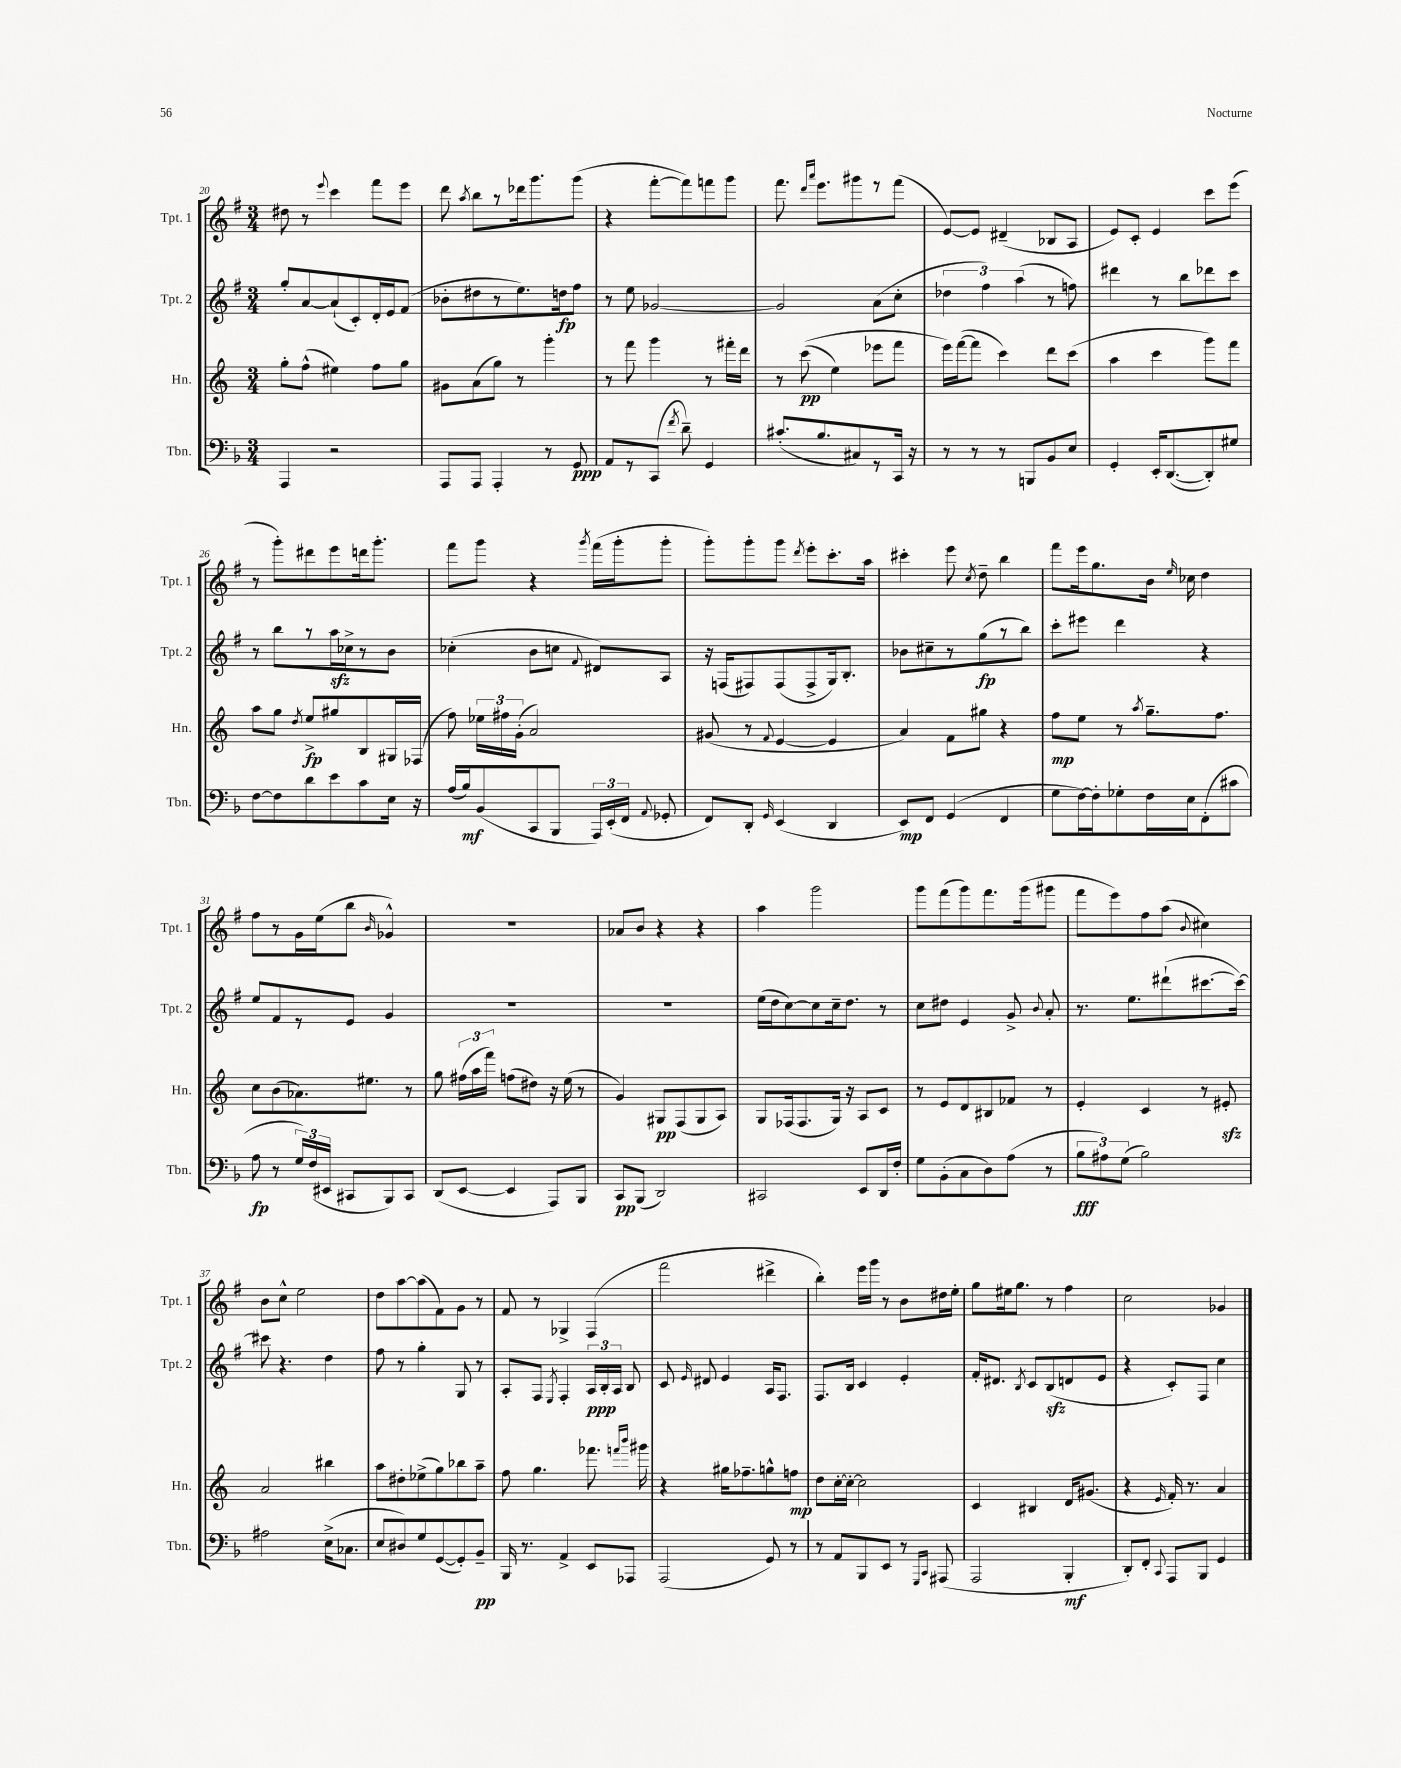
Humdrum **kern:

**kern	**kern	**kern	**kern
*staff4	*staff3	*staff2	*staff1
*clefF4	*clefG2	*clefG2	*clefG2
*k[b-]	*k[]	*k[f#]	*k[f#]
*M3/4	*M3/4	*M3/4	*M3/4
4AAA	8gg'	8gg'	8dd#
.	(8ff^^	[8a	8r
.	.	.	8qqeee
2r	4ee#)	(8a`]	4ccc
.	.	8c')	.
.	8ff	16d'	8fff#
.	.	16e	.
.	8gg	(8f#	8eee
=	=	=	=
8AAA	8g#	8b-'	8ddd
.	.	.	8qaa
8AAA	(8a	8dd#	8bb
4AAA'	8gg)	8r	8r
.	8r	8.ee)	16ddd-
.	.	.	8.ggg
8r	4ggg'	.	.
.	.	16dd	.
8GG	.	8ff#	(8ggg
=	=	=	=
8AA	8r	8r	4r
8r	8fff	8ee	.
(8CC	4ggg	[2g-	[8fff#'
8qf	.	.	.
8d~)	.	.	8fff#])
4GG	8r	.	8fff
.	16fff#'	.	8ggg
.	16ddd	.	.
=	=	=	=
(8.c#'	8r	2g-]	8.fff#
.	&((8ccc	.	.
.	.	.	16qqddd
.	.	.	16qqaaa
8.B-	.	.	8.eee
.	4ee)	.	.
8C#)	.	.	8ggg#
8r	8eee-	(8a	8r
16CC	8fff	8cc'	(8fff#
16r	.	.	.
=	=	=	=
8r	16eee&)	6dd-	[8e)
.	([16fff	.	.
8r	8fff]	.	8e]
.	.	6ff#)	.
8r	4ccc)	.	(4d#~
.	.	(6aa	.
8BBB	.	.	.
8BB-	8ddd	8r	8B-
8E	(8ccc	8ff)	8A
=	=	=	=
4GG'	4aa	4ddd#	8e)
.	.	.	8c'
16EE'	4ccc	8r	4e
([8.DD	.	.	.
.	.	8bb	.
8DD'])	8ggg)	8ddd-	8ccc
8G#	8fff	8ccc	(8eee
=	=	=	=
[8F	8aa	8r	8r
8F]	8gg	8bb	8ggg')
.	8qdd	.	.
8d	8ee^	8r	8ddd#
8e	8gg#	16aa	8eee
.	.	16cc-^	.
8c	8B	8r	16ddd
.	.	.	8.ggg'
16E	16G#	8b	.
16r	(16F-	.	.
=	=	=	=
(16A	8ff)	(4cc-'	8fff#
16B-)	.	.	.
(8BB-	24ee-	.	8ggg
.	24ff#	.	.
.	(24g'	.	.
8CC	2a)	8b	4r
8BBB-	.	8cc	.
.	.	8qqf#	8qggg
24AAA)	.	8d#)	(16fff#
(24EE'	.	.	.
.	.	.	16ggg'
24FF	.	.	.
8qqAA	.	.	.
8GG-'	.	8A	8ggg'
=	=	=	=
8FF)	(8g#	16r	8ggg')
.	.	(16F	.
8DD'	8r	8F#)	8ggg'
16qqGG	8qqf	.	.
(4EE	[4e	(8F#	8ggg
.	.	.	8qddd
.	.	8F#^	8eee'
4DD	4e]	16G)	8.ccc'
.	.	8.B'	.
.	.	.	16aa
=	=	=	=
8EE)	4a)	8b-	4ccc#'
8FF	.	8cc#~	.
(4GG	8f	8r	8eee
.	.	.	8qcc
.	8gg#	(8gg	8dd~
4FF	4r	8r	4bb
.	.	8bb)	.
=	=	=	=
8G	8ff	8ccc'	8fff#
[16F)	8ee	8eee#	16eee
16F']	.	.	8.gg
8G-'	8r	4ddd	.
.	8qaa	.	.
16F	8.gg~	.	16b
.	.	.	16qqee
16E	.	.	16cc-
(8FF'	.	4r	4dd
.	8.ff	.	.
8c#	.	.	.
=	=	=	=
8A	8cc	8ee	8ff#
8r	(8b	8f#	8r
24G)	8.a-)	8r	16g
(24F	.	.	.
.	.	.	(16ee
24EE#	.	.	.
8CC#	.	8e	8bb
.	8.ee#	.	.
.	.	.	16qqb
8BBB-)	.	4g	4g-^^)
8CC#	8r	.	.
=	=	=	=
(8DD	8gg	2.r	2.r
[8EE	(24ff#	.	.
.	24aa	.	.
.	24fff)	.	.
4EE]	(8ff	.	.
.	8dd#)	.	.
8AAA)	16r	.	.
.	(16ee	.	.
8BBB-	8r	.	.
=	=	=	=
8CC	4g)	2.r	8a-
(8BBB-	.	.	8b
2DD)	8G#	.	4r
.	(8F	.	.
.	8G#	.	4r
.	8A)	.	.
=	=	=	=
2CC#	8G	(16ee	4aa
.	.	16dd	.
.	(16F-	[8cc)	.
.	8.F-	.	.
.	.	8cc]	2ggg
.	16G)	16cc~	.
.	16r	8.dd	.
8EE	8A	.	.
16DD	8c	8r	.
16F'	.	.	.
=	=	=	=
8G	8r	8cc	8ggg
(8BB-'	8e	8dd#	(8fff#
8C	8d	4e	8ggg)
8D)	8B#	.	8.fff#
(8A	8f-	8g^	.
.	.	.	(16ggg
.	.	8qqb	.
8r	8r	8a'	8ggg#
=	=	=	=
12B-	4e'	8.r	8fff#
12A#)	.	.	.
.	.	.	8eee)
(12G	.	.	.
.	.	8.ee	.
2B-)	4c	.	8ff#
.	.	(8ddd#`	(8aa
.	.	.	8qqb
.	8r	[8.ccc#	4cc#)
.	8e#'	.	.
.	.	16ccc#_)	.
=	=	=	=
2A#	2a	8ccc#]	8b
.	.	4.r	8cc^^
.	.	.	2ee
(16E^	4bb#	4dd	.
8.C-	.	.	.
=	=	=	=
8E	8aa	8ff#	8dd
8D#)	8dd#'	8r	[8aa
8G	(8ee-^	4gg'	(8aa]
([8GG	8gg)	.	8f#)
8GG'])	8bb-	8G	8g
8BB-~	8aa~	8r	8r
=	=	=	=
16BBB-	8ff	8A'	8f#
8.r	.	.	.
.	4.gg	8F#	8r
.	.	8qE	.
4AA^	.	4F#'	4G-^
8EE	8.fff-	24A	(4F#
.	.	24B'	.
.	.	24A	.
8AAA-	.	8B	.
.	16qqfff	.	.
.	16qqbbb	.	.
.	16ggg#	.	.
=	=	=	=
(2AAA	4r	8c	2fff#
.	.	16qqe	.
.	.	8d#	.
.	16gg#	4e	.
.	8.ff-~	.	.
8GG)	8gg^^	16A	4ddd#^
.	.	8.F#	.
8r	8ff	.	.
=	=	=	=
8r	8dd	8.F#	4bb')
8AA	[16cc'	.	.
.	16cc'_	16B	.
8BBB-	2cc]	4c	16eee
.	.	.	16ggg
8EE	.	.	8r
8r	.	4e'	8b
16qqGGG	.	.	.
16qqCC	.	.	.
(8AAA#	.	.	16dd#
.	.	.	16ee'
=	=	=	=
2AAA	4c	16f#'	8gg
.	.	8.d#	.
.	.	.	16ee#
.	.	.	8.gg
.	.	8qB	.
.	4B#	8c	.
.	.	(8B	8r
4BBB-'	16d	8d	4ff#
.	(8.g#	.	.
.	.	8e	.
=	=	=	=
8DD')	4r	4r	2cc
8FF'	.	.	.
8qqCC	16qqe	.	.
8AAA	16f')	8c')	.
.	8.r	.	.
8BBB-	.	8F#	.
4GG	4a	4cc	4g-
==	==	==	==
*-	*-	*-	*-
